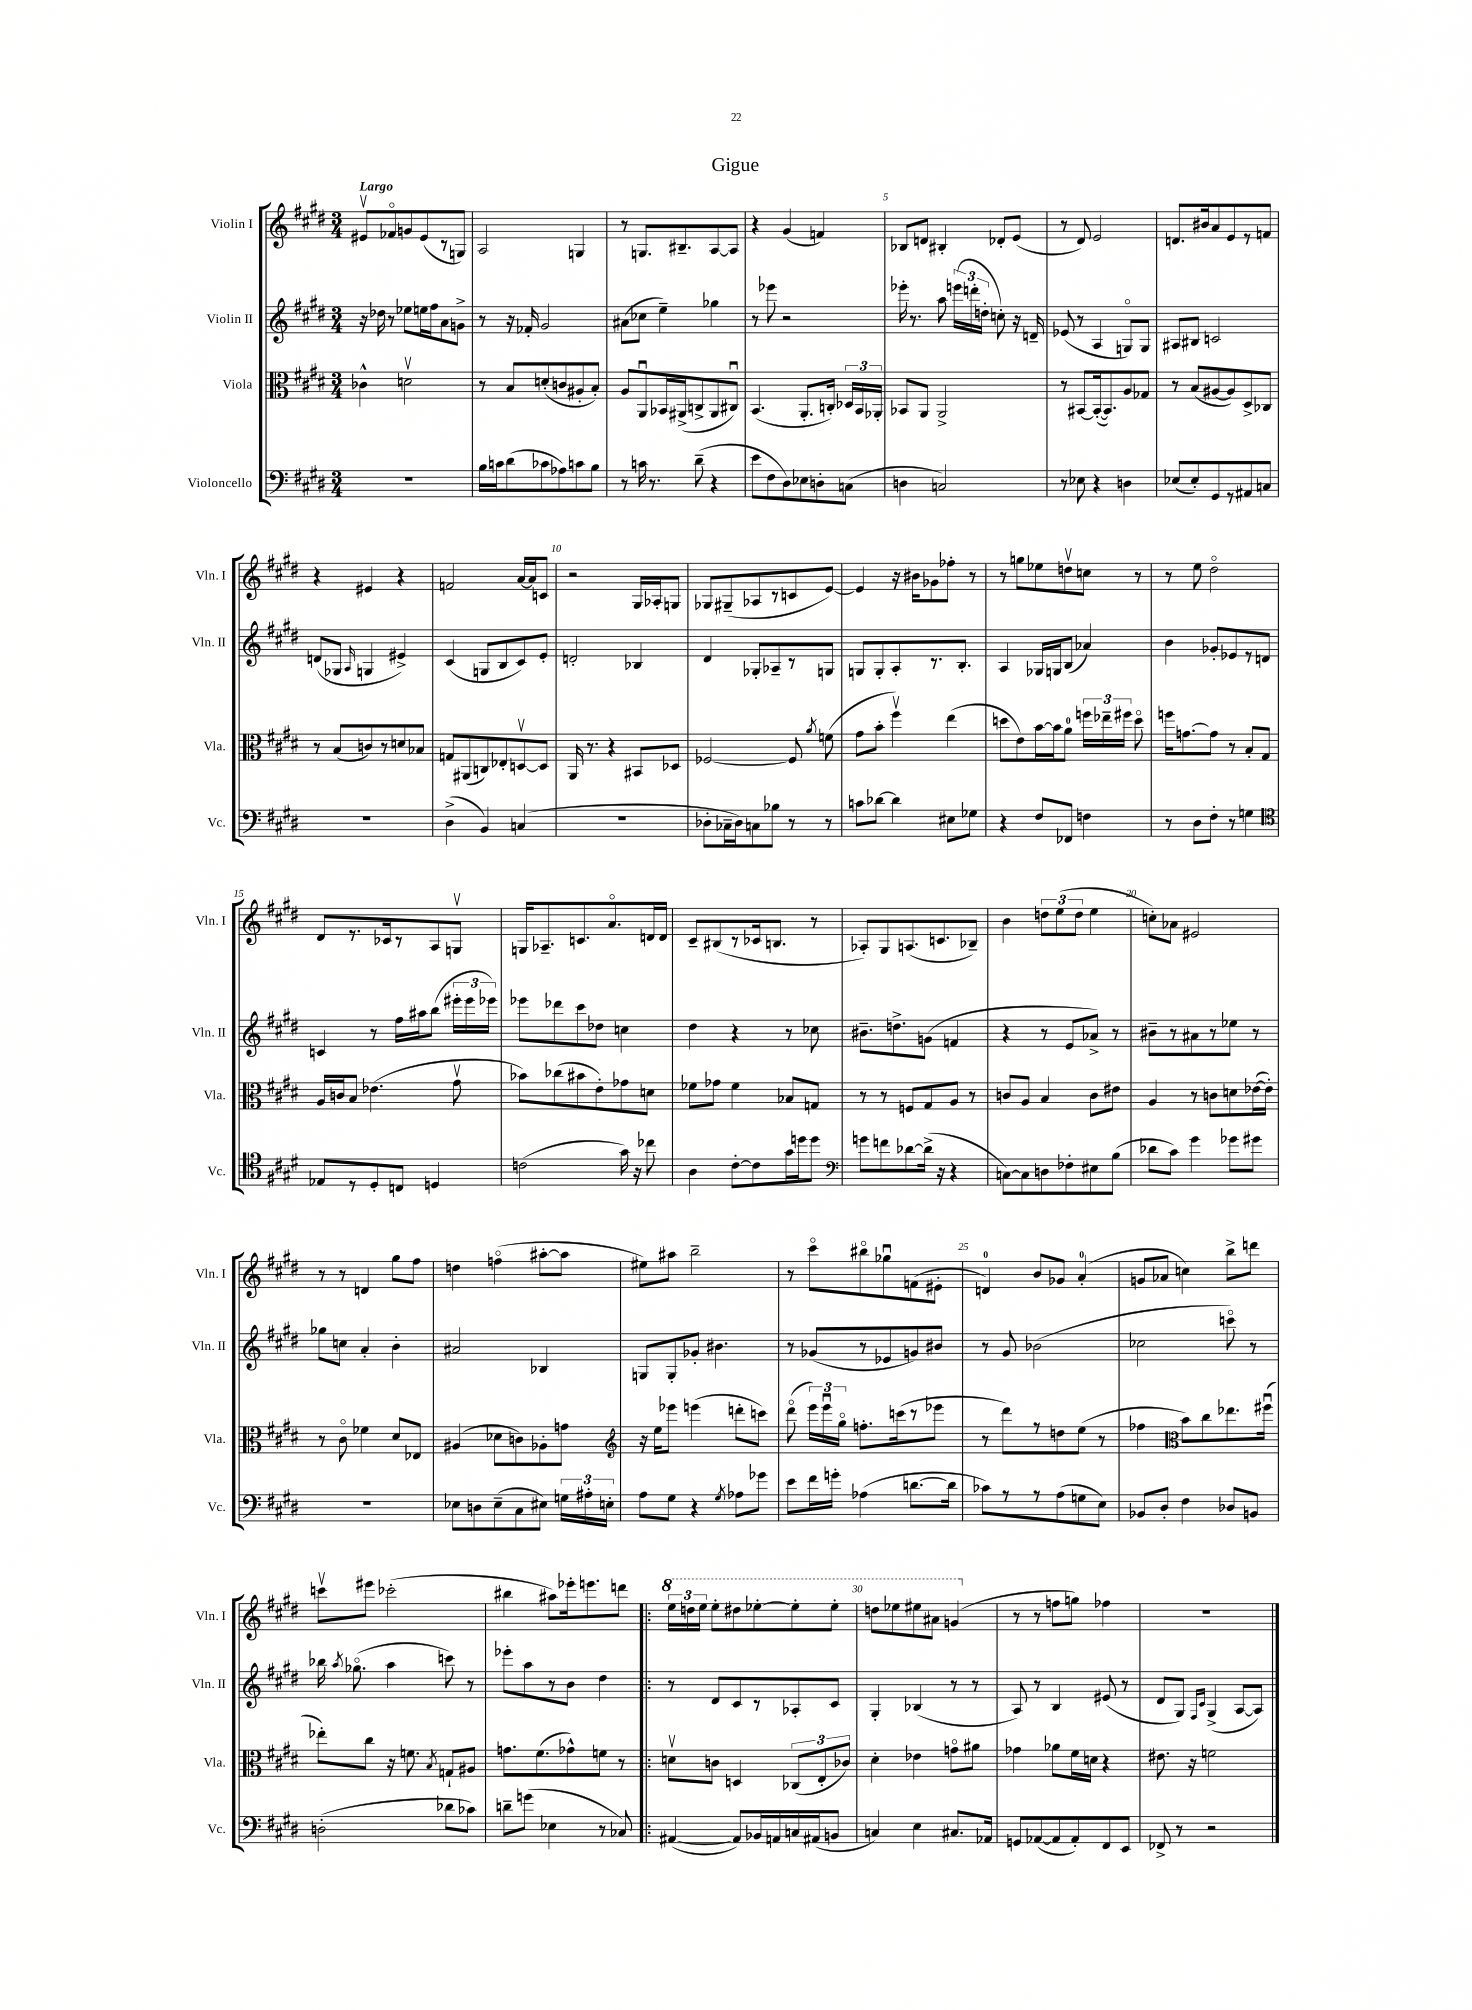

**kern	**kern	**kern	**kern
*staff4	*staff3	*staff2	*staff1
*clefF4	*clefC3	*clefG2	*clefG2
*k[f#c#g#d#]	*k[f#c#g#d#]	*k[f#c#g#d#]	*k[f#c#g#d#]
*M3/4	*M3/4	*M3/4	*M3/4
2.r	4c-^^\	16r	8e#v/L
.	.	16dd-\	.
.	.	8r	8f-o/
.	2dv\	8ee-\L	8g/
.	.	16ee\L	(8e#/
.	.	16ff#\J	.
.	.	8a\	8r
.	.	8g^\J	8G/J)
=	=	=	=
16B\LL	8r	8r	2A/
16c\J	.	.	.
(8d#\	8B/L	16r	.
.	.	16f-'/	.
8c-\	(8d'/	2g#/	.
8A-\)	8c/	.	.
8c\	8A#'/	.	4G/
8B\J	8B'/J)	.	.
=	=	=	=
8r	8A/L	(8a#\L	8r
16c\	8AAu/	8cc-\J	8.G/L
8.r	.	.	.
.	16BB-/L	4ee~\)	.
.	(16AA#^/J	.	8.B#~/
(8d#~\	8C^/	.	.
4r	8AA#/	4gg-\	[8A/
.	8C#u/J)	.	8A/]J
=	=	=	=
8e\L	(4.BB/	8r	4r
8F#\	.	8eee-\	.
8D#\)	.	2r	(4g#/
8E-\	8.AA'/L	.	.
8D'\	.	.	4f/)
.	16C'/Jk)	.	.
(8C\J	24D-/LL	.	.
.	24BB/	.	.
.	24AA-'/JJ	.	.
=	=	=	=
4D\	8BB-/L	16eee-'\	8B-/L
.	.	8.r	.
.	8AA/J	.	8d/J
2C/)	2AA^/	8aa\	4B#'/
.	.	(24eee\LL	.
.	.	24ddd'\	.
.	.	24dd'\JJ	.
.	.	8cc'\)	8d-'/L
.	.	16r	(8e/J
.	.	16d~/	.
=	=	=	=
8r	8r	(8e-/	8r
8E-\	[8BB#/L	8r	8d#/)
4r	(16BB#'/_k	4A/	2e/
.	8.BB#/])	.	.
4D\	8A/	8Go/L)	.
.	8G-/J	8G/J	.
=	=	=	=
(8E-/L	8r	8A#/L	8.d/L
8E-'/)	(8B/L	8B#/J	.
.	.	.	16b#/k
8GG#/	[8A#/	2c/	8a/
8r	8A#/])	.	8e/
8AA#/	8D#^/	.	8r
8C/J	8C-/J	.	8f/J
=	=	=	=
2.r	8r	(8d/L	4r
.	(8B/L	8G-/J	.
.	.	16qqA/	.
.	8c/)	4G/	4e#/
.	8r	.	.
.	8d/	4e#^/)	4r
.	8B-/J	.	.
=	=	=	=
(4D#^\	8G/L	(4c#/	2f/
.	(8AA#/	.	.
4BB/)	8C/)	8G/L	.
.	8E-'/	8B/	.
(4C/	[8Dv/	8c#/)	[16a/LL
.	.	.	16a/]J
.	8D/]J	8e'/J	8c/J
=	=	=	=
2.r	16AA/	2d'/	2r
.	8.r	.	.
.	4r	.	.
.	8BB#/L	4B-/	16G#/LL
.	.	.	16A-'/J
.	8D-/J	.	8G/J
=	=	=	=
8D-'\L	[2F-/	4d#/	8G-/L
16C-~\L	.	.	(8G#~/
16D-\J)	.	.	.
8C\	.	8G-'/L	8A-/
8B-\J	.	8A-~/	8r
8r	8F-/]	8r	8c/
.	8qa/	.	.
8r	(8f\	8G/J	[8e/J)
=	=	=	=
8c\L	8g#\L	8G/L	4e/]
[8d-\J	8b'\J	8G'/	.
4d-\]	4ff#v\)	8A'/	16r
.	.	.	16b#\LK
.	.	8.r	8g-\
8E#\L	(4ee\	.	8ff-'\J
.	.	8.B'/J	.
8G-\J	.	.	8r
=	=	=	=
4r	8dd\L	4A/	8r
.	8e\)	.	8gg\L
8F#/L	[16b\L	16G-/LL	8ee-\
.	16b\]J	16G/J	.
8FF-/J	8a\J	(8B/J	8ddv\
4F\	24ff\LL	4a-/)	8cc\J
.	24ee-~\	.	.
.	24ff#\JJ	.	.
.	8ddo\	.	8r
=	=	=	=
8r	16ff\LK	4b\	8r
.	[8.g\	.	.
8D#\L	.	.	8ee\
8F#'\J	8g\]J	8g-'/L	2dd#o\
8r	8r	8e-/	.
4G\	8B'/L	8r	.
.	8G#/J	8d/J	.
=	=	=	=
*clefC4	*	*	*
8E-/L	16A/LL	4c/	8d#/L
.	16c/J	.	.
8r	8B/J	.	8.r
8D#'/	(4.e-\	8r	.
.	.	.	16c-/k
8C/J	.	16ff#\LL	8r
.	.	16aa#\J	.
4D/	.	(8bb\J	8A/
.	8g#v\	24eee#'\LL	8Gv/J
.	.	24eee#\	.
.	.	24eee-\JJ)	.
=	=	=	=
(2c\	8b-\L)	8eee-\L	16G/LK
.	.	.	8.A-~/
.	(8cc-\	8ddd-\	.
.	8b#\	8ccc#\	8.c/
.	8e'\)	8dd-\J	.
.	.	.	8.ao/
16g#\)	8g-\	4cc\	.
16r	.	.	.
8cc-\	8d\J	.	16d/L
.	.	.	16d/JJ
=	=	=	=
4A\	8f-\L	4dd#\	8c#~/L
.	8g-\J	.	(8B#/
[8c#'\L	4f-\	4r	8r
8c#\]	.	.	16c-/k
.	.	.	8.B/J
16g#\L	8B-/L	8r	.
16dd\J	.	.	.
8dd\J	8G/J	8cc-\	8r
=	=	=	=
*clefF4	*	*	*
8g\L	8r	8.b#~\L	8A-'/L)
8f\	8r	.	8G#/
.	.	8.dd^\	.
[8d-\	8F/L	.	(8.A/
(16d-^\]Jk	8G#/	(8g\J	.
16r	.	.	8.c/
4r	8A/J	4f/	.
.	8r	.	8B-~/J)
=	=	=	=
[8C\L)	8c/L	4r	4b\
8C\]	8A/J	.	.
8D\	4B/	8r	12dd\L
.	.	.	(12ee\
8F-'\	.	8e/L	.
.	.	.	12dd\J
8E#\	8c\L	8a-^/J)	4ee\
(8B\J	8e#\J	8r	.
=	=	=	=
8d-\L	4A/	8b#~\L	8cc'\L)
8c#\J)	.	8r	8a-\J
4g#\	8r	8a#\	2e#/
.	8c\L	8r	.
8g-\L	8d\	8ee-\J	.
8g#\J	([16e-\L	8r	.
.	16e-'\]JJ)	.	.
=	=	=	=
2.r	8r	8gg-\L	8r
.	8c#o\	8cc\J	8r
.	4f-\	4a'/	4d/
.	8d#/L	4b'\	8gg#\L
.	8E-/J	.	8ff#\J
=	=	=	=
8E-\L	(4A#/	2a#/	4dd\
8D\	.	.	.
(8E-~\	8d-\L	.	(4ffo\
8C#\	8c\)	.	.
8E#\J)	8A-'\	4B-/	[8aa#'\L
24G\LL	8g\J	.	8aa#\]J
24A#'\	.	.	.
24E'\JJ	.	.	.
=	=	=	=
*	*clefG2	*	*
8A\L	16r	8G/L	8ee#\L)
.	16ee\LK	.	.
8G#\J	8eee-\J	8G'/	8aa#\J
4r	(4eee\	8g-'/J	2bb~\
.	.	4.b#\	.
8qG#/	.	.	.
8A-\L	8ddd'\L	.	.
8g-\J	8ccc\J)	.	.
=	=	=	=
8e\L	(8ddd#o\	8r	8r
16f#\L	24eee\LL)	(8g-/L	8ccc#o\L
.	24eeeu\	.	.
16g'\JJ	.	.	.
.	24gg#o\JJ	.	.
(4A-\	8.ff'\L	8r	8bb#o\
.	.	8e-/	8gg-u\
.	(16ccc\k	.	.
[8.d\L	8r	8g/)	(8f\
.	8eee-\J	8b#/J	8e#'\J
16d\]Jk	.	.	.
=	=	=	=
8c-\L)	8r	8r	4d/)
8r	8ddd#\L)	8g#/	.
8r	8r	(2b-\	8b/L
(8A\	8dd\	.	8g-/J
8G\	(8ee\J	.	(4a'/
8E\J)	8r	.	.
=	=	=	=
8BB-/L	4ff-\	2cc-\	8g/L
8D#'/J	.	.	8a-/J
*	*clefC3	*	*
4F#\	8b\L)	.	4cc\)
.	8cc#\	.	.
8D-/L	8.ee-\	8ccco\)	8bb^\L
8BB/J	.	8r	8ddd\J
.	(16ff#u\Jk	.	.
=	=	=	=
(2D'\	8ee-'\L)	16bb-\	8cccv\L
.	.	8qaa/	.
.	.	(8.gg-o\	.
.	8cc#\J	.	8eee#\J
.	16r	4aa\	(2ccc-'\
.	8.f\	.	.
.	8qB/	.	.
8d-\L	8G`/L	8ccc\)	.
8c-\J)	8A#/J	8r	.
=	=	=	=
8d~\L	8.g\L	8eee-'\L	4bb#\
(8g\J	.	8aa\	.
.	(8.f#\	.	.
4E-\	.	8r	8aa#\L)
.	8g-^^\)	8b\J	16eee-'\k
.	.	.	8.eee\
8r	8f\J	4dd#\	.
8C-/)	8r	.	8ddd\J
=!|:	=!|:	=!|:	=!|:
([4AA#/	8dv\L	8r	24eee\LL
.	.	.	24ddd\
.	.	.	24eee\JJ
.	8c\J	8d#/L	8eee'\L
8AA#/]L)	4D/	8c#/	8ddd#\
16BB-/L	.	8r	[8eee-'\
16AA/	.	.	.
16C/	(12C-/L	8A-'/	8eee-'\]
(16AA#/J	.	.	.
.	12E'/	.	.
8BB/J	.	8c#/J	8eee-'\J
.	12c-/J)	.	.
=	=	=	=
4C/)	4d#'\	4G#'/	8ddd\L
.	.	.	8eee-\
4E\	4e-\	(4B-/	8eee#\
.	.	.	8aa#\J
8.C#/L	8go\L	8r	(4gg/
.	8a#\J	8r	.
16AA-/Jk	.	.	.
=	=	=	=
8GG/L	4g-\	8A/)	8r
([8AA-/	.	8r	8r
8AA-/]	8a-\L	4B/	8ff\L
8AA-'/)	16f#\L	.	8gg\J)
.	16d\JJ	.	.
8FF#/	4r	(8e#/	4ff-\
8EE/J	.	8r	.
=	=	=	=
8FF-^/	8.e#\	8d#/L	2.r
8r	.	8G#/J)	.
.	16r	.	.
.	.	16qqF#/LL	.
.	.	16qqc#/JJ	.
2r	2f\	(4G#^/	.
.	.	[8A/L	.
.	.	8A/]J)	.
==	==	==	==
*-	*-	*-	*-
